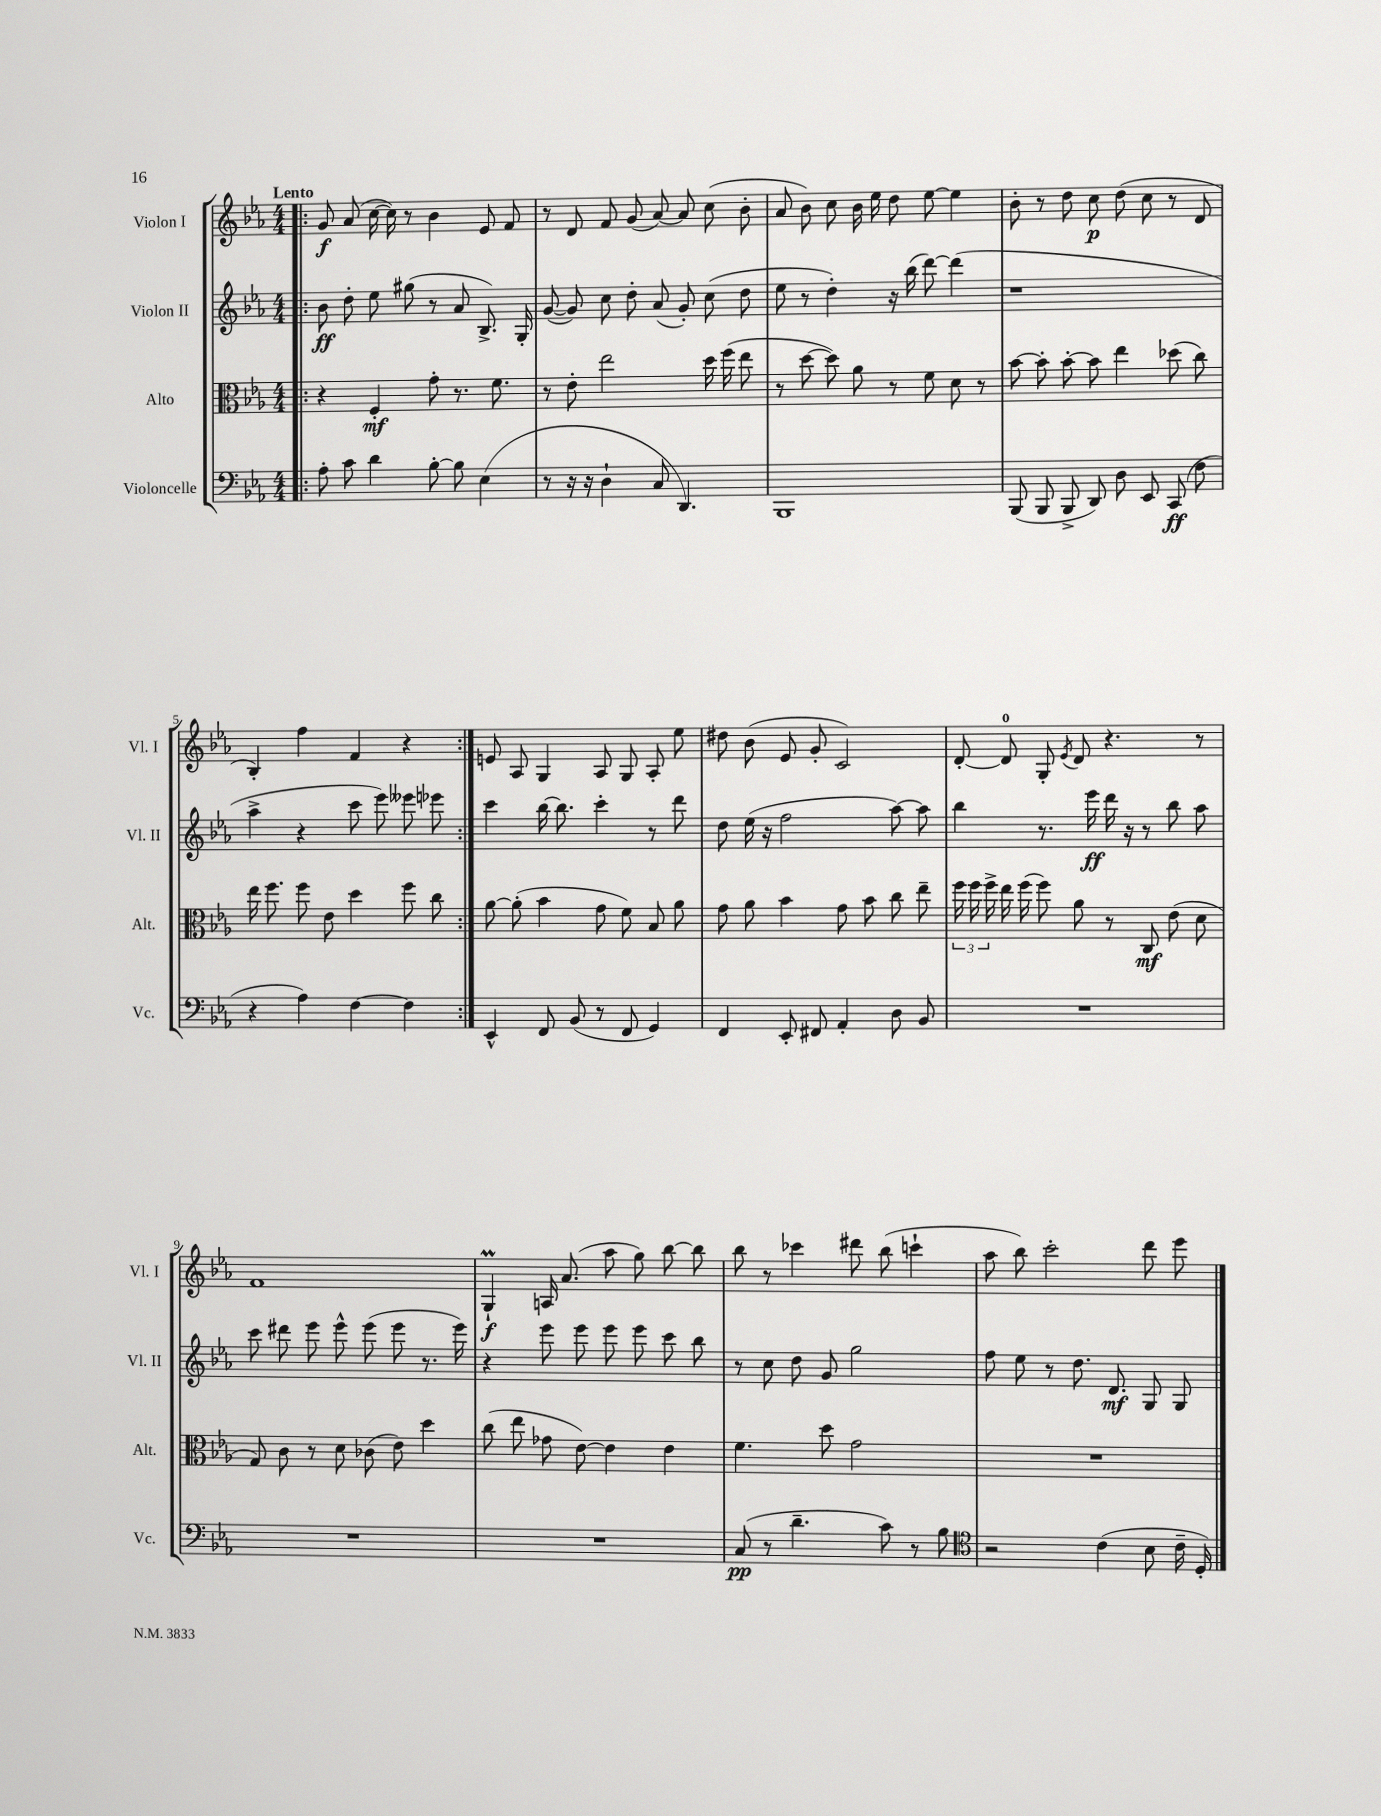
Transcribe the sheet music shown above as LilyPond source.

<<
\new StaffGroup <<
\new Staff = "s0" \with { instrumentName = "Violon I" shortInstrumentName = "Vl. I" } {
    \clef treble \key ees \major \numericTimeSignature \time 4/4 \tempo "Lento"
    \autoBeamOff \repeat volta 2 { \bar ".|:" g'8\f aes'8( c''16~ c''16) r8 bes'4 ees'8 f'8 |
    r8 d'8 f'8 g'8( aes'8~) aes'8 c''8( bes'8-. |
    aes'8 bes'8) c''8 bes'16 ees''16 d''8 ees''8~ ees''4 |
    bes'8-. r8 d''8 c''8\p d''8( c''8 r8 d'8 |
    bes4-.) f''4 f'4 r4 | }
    e'8 aes8 g4 aes8 g8 aes8-. ees''8 |
    dis''8 bes'8( ees'8 g'8-. c'2) |
    d'8~-. d'8-0 g8-. \acciaccatura { ees'8 } d'8 r4. r8 |
    f'1 |
    g4-!\prall\f a16 aes'8.( aes''8 g''8) bes''8~ bes''8 |
    bes''8 r8 ces'''4 dis'''8 bes''8( c'''4-! |
    aes''8 bes''8) c'''2-. d'''8 ees'''8 \bar "|." |
}
\new Staff = "s1" \with { instrumentName = "Violon II" shortInstrumentName = "Vl. II" } {
    \clef treble \key ees \major \numericTimeSignature \time 4/4
    \autoBeamOff \repeat volta 2 { \bar ".|:" bes'8\ff d''8-. ees''8 gis''8( r8 aes'8 bes8.->) g16-. |
    g'8~( g'8) c''8 d''8-. aes'8( g'8-.) c''8( d''8 |
    ees''8 r8 d''4-.) r16 bes''16( d'''8~) d'''4( |
    r1 |
    aes''4-> r4 c'''8 ees'''8) eeses'''8 ees'''8 | }
    c'''4 bes''16~ bes''8. c'''4-. r8 d'''8 |
    d''8 ees''16( r16 f''2 aes''8~) aes''8 |
    bes''4 r8. ees'''16\ff d'''16 r16 r8 bes''8 aes''8 |
    c'''8 dis'''8 ees'''8 ees'''8-^ ees'''8( ees'''8 r8. ees'''16) |
    r4 ees'''8 ees'''8 ees'''8 ees'''8 c'''8 bes''8 |
    r8 c''8 d''8 g'8 g''2 |
    f''8 ees''8 r8 d''8. d'8.\mf g8 g8 \bar "|." |
}
\new Staff = "s2" \with { instrumentName = "Alto" shortInstrumentName = "Alt." } {
    \clef alto \key ees \major \numericTimeSignature \time 4/4
    \autoBeamOff \repeat volta 2 { \bar ".|:" r4 f4-.\mf g'8-. r8. f'8. |
    r8 ees'8-. ees''2 d''16 f''16( ees''8 |
    r8 d''8~ d''8) aes'8 r8 f'8 d'8 r8 |
    bes'8~ bes'8-. bes'8~-. bes'8 ees''4 des''8( c''8) |
    ees''16 f''8. f''8 ees'8 d''4 f''8 c''8 | }
    aes'8~ aes'8-.( bes'4 g'8 f'8) bes8 aes'8 |
    g'8 aes'8 bes'4 g'8 bes'8 c''8 ees''8-- |
    \tuplet 3/2 { f''16 f''16 f''16-> } ees''16 f''16( f''8) aes'8 r8 c8\mf ees'8( d'8 |
    g8) c'8 r8 d'8 ces'8( ees'8) d''4 |
    c''8( ees''8 ges'8 ees'8~) ees'4 ees'4 |
    f'4. d''8 g'2 |
    R1 \bar "|." |
}
\new Staff = "s3" \with { instrumentName = "Violoncelle" shortInstrumentName = "Vc." } {
    \clef bass \key ees \major \numericTimeSignature \time 4/4
    \autoBeamOff \repeat volta 2 { \bar ".|:" aes8-. c'8 d'4 bes8~-. bes8 ees4( |
    r8 r16 r16 d4-! c8 d,4.) |
    bes,,1 |
    bes,,8( bes,,8 bes,,8-> d,8) d8 ees,8 c,8\ff( f8 |
    r4 aes4) f4~ f4 | }
    ees,4-^ f,8 bes,8( r8 f,8 g,4) |
    f,4 ees,8-. fis,8 aes,4-. d8 bes,8 |
    R1 |
    R1 |
    R1 |
    c8\pp( r8 d'4.-- c'8) r8 bes8 |
    \clef tenor r2 c'4( bes8 c'16-- d16-.) \bar "|." |
}
>>
>>
